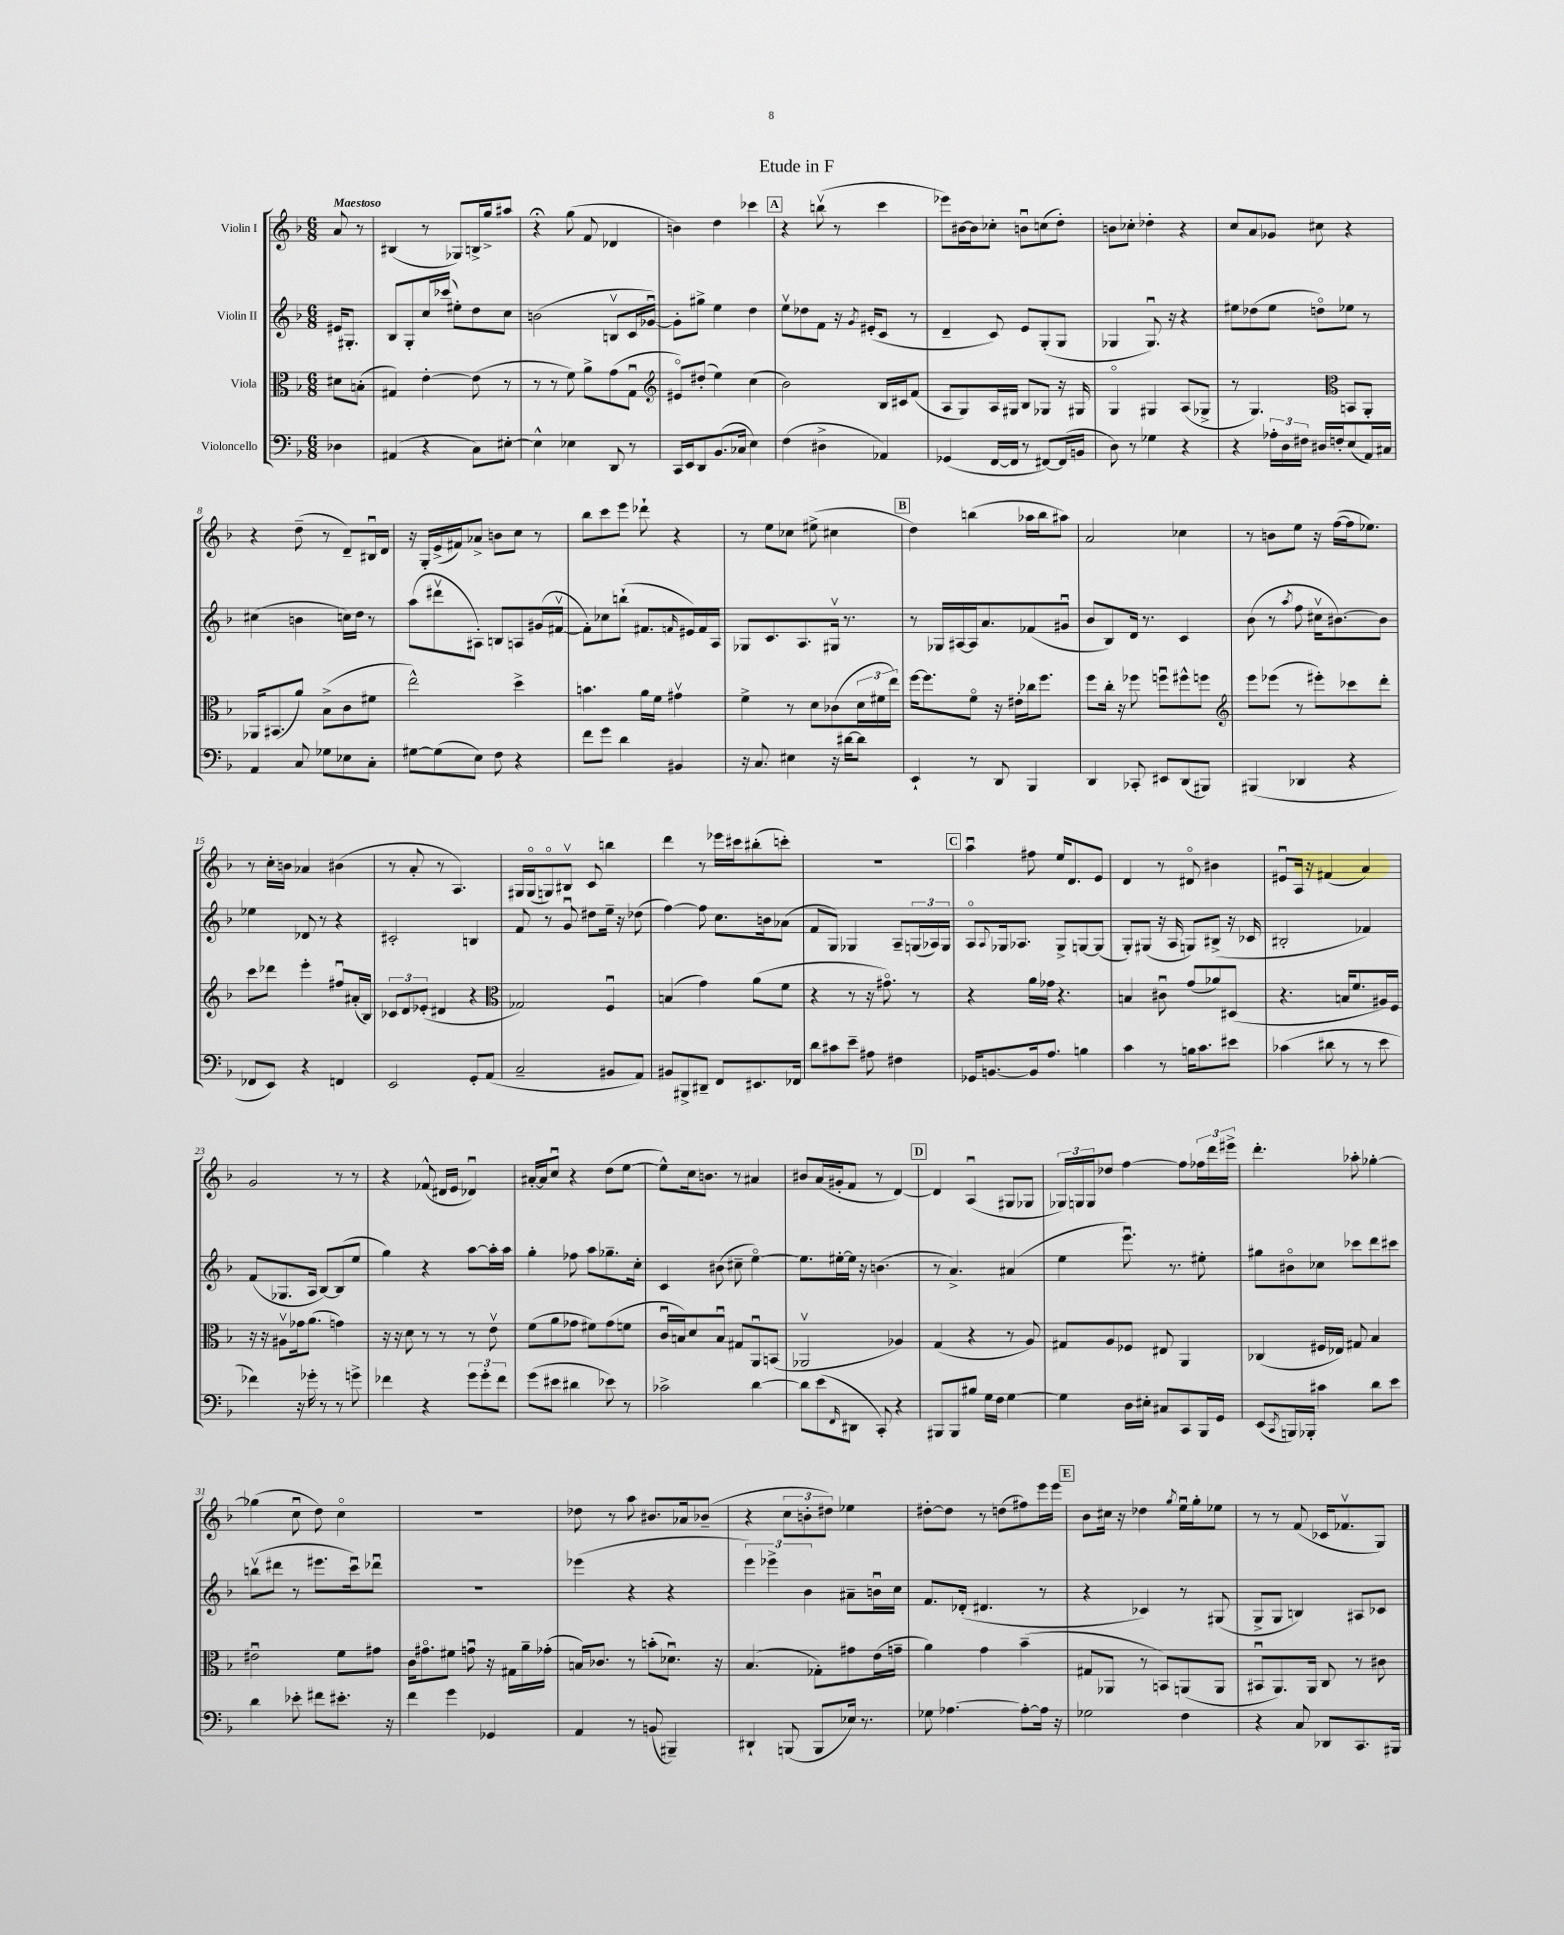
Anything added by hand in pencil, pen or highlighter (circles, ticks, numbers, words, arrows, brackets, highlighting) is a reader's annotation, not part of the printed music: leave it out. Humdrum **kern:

**kern	**kern	**kern	**kern
*staff4	*staff3	*staff2	*staff1
*clefF4	*clefC3	*clefG2	*clefG2
*k[b-]	*k[b-]	*k[b-]	*k[b-]
*M6/8	*M6/8	*M6/8	*M6/8
4D-	8d#	16e#	8a
.	.	8.G#'	.
.	(8B'	.	8r
=	=	=	=
(4AA#	4G#)	8B-	(4B#
.	.	8G'	.
4r	[4e'	16cc	8r
.	.	(16ccc-	.
.	.	8ee#')	8G-)
8C)	(8e]	8dd	16B^
.	.	.	16gg^
[8E#'	8r	8cc	8aa#
=	=	=	=
4E#^^]	8r	(2b	4r;
.	8r	.	.
4E-	8f)	.	(8gg
.	8a^	.	8f
8DD	(8g	8Bv	4d-
8r	8Gu	16c	.
.	.	[16g-u)	.
=	=	=	=
*	*clefG2	*	*
16CC	8e#o)	8g-']	4b)
16EE	.	.	.
8DD	(8dd#'	8gg#^	.
(8.BB-	4ee)	4ee	4dd
16C-	.	.	.
4E)	(4cc	4dd	4ccc-
=	=	=	=
(4F	2b-)	8eev	4r
.	.	8dd-	.
4D#^	.	8f	(8bbv
.	.	16r	8r
.	.	8qg	.
.	.	(16e#'	.
4AA-)	16B-	8c	4ccc
.	16c#	.	.
.	(8f	8r	.
=	=	=	=
(4GG-	8A	4d~	8eee-)
.	8G)	.	[16b#
.	.	.	16b#]
[16FF	16A	8c)	8cc-'
16FF]	16G#	.	.
8r	8B-	8e	8bu
[8FF#)	8G-	(8G'	(8cc
(16FF#]	16r	8G	8dd')
16BB	16G#	.	.
=	=	=	=
8D)	4Go	4G-	8b
8r	.	.	8cc-'
4G-	4G#	8.G-u)	4dd-'
.	.	16r	.
4r	(8A	4r	4r
.	8G-^	.	.
=	=	=	=
4r	8r	8ee#	8cc
.	4.G)	(8dd-	8a
24A-'	.	8ee#	8g-
24D	.	.	.
24F#	.	.	.
16D#	.	8ddo)	8cc#
16F'	.	.	.
*	*clefC3	*	*
(8E	8BB	8ee-	4r
16AA)	8AA'	8r	.
16C#	.	.	.
=	=	=	=
4AA	16AA-	(4cc#	4r
.	(8.BB#	.	.
8C	8a)	4b	(8dd~
8G-	(8B-^	.	8r
8E-	8c	16cc)	8d~)
.	.	16dd	.
8C'	8f#	8r	16B#u
.	.	.	16d
=	=	=	=
[8G#	2ee^^)	(8aa	16r
.	.	.	16G'
(8G#]	.	8ddd#v	(16e^
.	.	.	16f#)
8E)	.	8A#')	8a-^
8F	.	8B	8b
4r	4dd^	8A	8cc
.	.	(16g#	8r
.	.	[16f#v	.
=	=	=	=
8f	4.b	8f#'])	8bb-
8g	.	8cc-	8ccc
4d	.	(8bb`	8eee
.	16a	8.f#	8ddd-`
.	16f	.	.
4BB#	4g#v	.	4r
.	.	16qqf	.
.	.	16e#)	.
.	.	16f	.
.	.	16A	.
=	=	=	=
16r	4f^	8G-	8r
8.C	.	.	.
.	.	8.c	8ee
4E#	8r	.	8cc-
.	.	8.A	.
.	8d	.	(8ee#^
16r	(8c-	16G#v	4cc#
[16d#	.	8.r	.
8d#]	24d	.	.
.	24f#	.	.
.	24ee)	.	.
=	=	=	=
4EE`	[16ff	8r	4dd)
.	8.ff]	.	.
.	.	16G-	.
.	.	[16A#	.
8r	8fo	16A#]	(4bb
.	.	8.a	.
8DD	16r	.	.
.	16e#'	.	.
4BBB-	16cc-	(8f-	16aa-
.	8.ff	.	16bb
.	.	8g#u	8aa#)
=	=	=	=
4DD	8ff	8b-	2a
.	16cc'	8B-)	.
.	16r	.	.
8CC-'	8ff-	16d	.
.	.	8.r	.
8EE#	8ffu	.	.
(8DD	8ff#^^	4c	4cc-
8BBB#)	8ff	.	.
=	=	=	=
*	*clefG2	*	*
(4BBB#	8eee	(8b-	8r
.	(8eee-	8r	8b
.	.	8qaa	.
4DD-	8r	8ff	8ee
.	8eee#')	16cc#v	16r
.	.	[8.b#)	([16ff
4r	8ccc-	.	16ff]
.	.	.	8.ee-)
.	8ddd'	8b#]	.
=	=	=	=
8FF-	8ccc	4ee-	8r
8EE)	8ddd-	.	16cc'
.	.	.	16b
4r	4eee'	8d-	4a-
.	.	8r	.
4FF	8ff#u	4r	(4b#
.	(16a#'	.	.
.	16B-)	.	.
=	=	=	=
2EE	12c-	2c#'	8r
.	12d	.	.
.	.	.	8a'
.	(12e-'	.	.
.	4d#	.	8r
.	.	.	4.A)
8GG'	4r	4B	.
(8AA	.	.	.
=	=	=	=
*	*clefC3	*	*
2C~	2G-)	8f	16G#
.	.	.	(16G#o
.	.	8r	8Go)
.	.	8gu	8B#v
.	.	8dd#	8c
8BB#	4Fu	16ee~	4bb
.	.	16r	.
8AA)	.	(8dd-	.
=	=	=	=
8BB#	(4B	[4ff)	4ddd
8BBB#^	.	.	.
8DD#~	4g)	8ff]	8r
8FF	.	8.cc	16eee-
.	.	.	16ccc#
8.EE#	(8a	.	(8bb#'
.	.	16b	.
.	8f	(8a-	8ccc')
16FF-	.	.	.
=	=	=	=
8d	4r	8f	2.r
8c#	.	8G)	.
8e~	8r	4G-	.
8A#	16r	.	.
.	8.g#o)	.	.
4F#	.	8A~	.
.	8r	(24G	.
.	.	24A-)	.
.	.	24G	.
=	=	=	=
16GG-	4r	8Ao	4aau
[8.BB	.	.	.
.	.	8qqA	.
.	.	16G-	.
.	.	8.A-	.
16BB]	16a	.	8ff#
8.A	16g-	.	.
.	4.r	8G-^	16ee
.	.	.	8.d
4B	.	[8G	.
.	.	(8G]	8e
=	=	=	=
4c	4B	8G')	4d
.	.	(8G#	.
8r	8c#u	16r	8r
.	.	16A	.
16B	(8g	8G)	8d#o
8.c	.	.	.
.	8a-)	(8B#^	4b#
8e#	(8D#	16r	.
.	.	16c-	.
=	=	=	=
(4c-	4.r	2B#'	8e#u
.	.	.	16A
.	.	.	16r
8d#	.	.	(4f#
8r	16B	.	.
.	8.f	.	.
8r	.	4f-)	4a)
8e	16A#)	.	.
.	16F	.	.
=	=	=	=
4f-)	16r	(8f	2g
.	16r	.	.
.	8A#v	8.G-	.
16r	16g-	.	.
16g-'	(8.a	16A	.
8r	.	[8B-)	.
8r	4g)	(8B-]	8r
8g^	.	8ee	8r
=	=	=	=
4f-	16r	4gg)	4r
.	16r	.	.
.	8d	.	.
4r	8r	4r	(8f-^^
.	8r	.	16d#
.	.	.	16e
12g	8r	[8aa	4d-u)
12g'	.	.	.
.	8ev	16aa']	.
12f-	.	.	.
.	.	16aa	.
=	=	=	=
(8g	(8f	4gg'	[16a#'
.	.	.	16a#]
8e#	8a	.	8ccu
4d#	8g-	8ff-	4r
.	8f#)	8aa	.
8e-)	(8g-	8.gg-~	(8dd
8r	8f	.	[8ee
.	.	16cc'	.
=	=	=	=
2c-^	16cu	4c	8ee^^])
.	16B)	.	.
.	8d	.	16cc
.	.	.	8.b
.	8Bu	(8b#	.
.	8G#	8cc#~	8r
[4d	8AAu	[4eeo)	4a#
.	(8BB	.	.
=	=	=	=
8d]	2AA-v	8.ee]	8b#
(8e	.	.	(16a
.	.	[16ee#'	16g#'
16qqFF	.	.	.
8DD#	.	16ee#]	8f
.	.	16r	.
8CC')	.	(4.b	8r
4r	4A-)	.	[4d)
=	=	=	=
8BBB#	(4G	8r	4d]
8BBB#	.	4.a^)	.
8B#	4r	.	(4Au
16G	.	.	.
16F	.	.	.
[4G	8r	(4a#	8G#
.	8A)	.	8G-
=	=	=	=
4G]	8G#	4ee	24G-)
.	.	.	24G
.	.	.	24G
.	8A	.	8dd-
16D	8F-	8.eeeu)	[4ff
16E#'	.	.	.
8C#	8E#	.	.
.	.	8.r	.
8CC	4AA	.	8ff]
16BBB-	.	8ee#'	24ff-
.	.	.	24ddd
16GG	.	.	.
.	.	.	24eee#^
=	=	=	=
(8EE	(4C-	8gg#	4.ddd'
8qCC	.	.	.
16BBB)	.	8b#o	.
16BBB-'	.	.	.
4c#	16F#	8cc-	.
.	16E-)	.	.
.	8G#	8ccc-	8aa-'
8d	4B-	8ddd	[4gg-'
8e	.	8ccc#	.
=	=	=	=
4d	2e#u	(8bbv	(4gg-]
.	.	8ddd#	.
8e-'	.	8r	8ccu
8f#	.	8.eee#	8dd)
8.e#'	8f	.	4cco
.	.	16cccu)	.
.	8g#	8ddd-u	.
16r	.	.	.
=	=	=	=
4f	16c	2.r	2.r
.	8.g#o	.	.
4g	8f#	.	.
.	8gu	.	.
4GG-	16r	.	.
.	16G#	.	.
.	16a~	.	.
.	(16g-'	.	.
=	=	=	=
4AA	16B)	(4eee-	8dd-
.	8.c-	.	.
.	.	.	8r
8r	8r	4r	8aa
(8BB	(8b'	.	8.b#
4BBB#~)	8.d-u)	4r	.
.	.	.	16a-
.	.	.	(8b-~
.	16r	.	.
=	=	=	=
4DD#`	(4.B-	6eee)	4r
.	.	6eee-^	.
(8BBB	.	.	12cc
.	.	6b-	12b'
8BBB	8G-')	.	.
.	.	.	12dd#)
16E-)	8g#	8a#~	4ee-
8.r	.	.	.
.	(16e	16bu	.
.	16g~	16cc	.
=	=	=	=
8G-	4a)	8.f	[8dd#'
[4.A-	.	.	8dd#]
.	.	(16d-'	.
.	4g	4.d#	8r
.	.	.	(8dd
8A-'_	(4b-~	.	8ff#)
16A-]	.	8r	16eee
16r	.	.	16eee
=	=	=	=
2G-	8G#	4r	8b-
.	8AA-	.	16cc#
.	.	.	16r
.	8r	4c-)	4dd-
.	8BB)	.	.
.	.	.	8qgg
4F	(8AA	8r	16eeu
.	.	.	16gg'
.	8AA	(8G#	8ee-
=	=	=	=
4r	8BB#u	8G^	8r
.	8.AA)	8G	8r
8C	.	4B)	(8f
.	16AA	.	.
8DD-	8C	.	16c-
.	.	.	8.f-v
8.CC	8r	8A#	.
.	8c#	8c-	8G)
16BBB#	.	.	.
==	==	==	==
*-	*-	*-	*-
